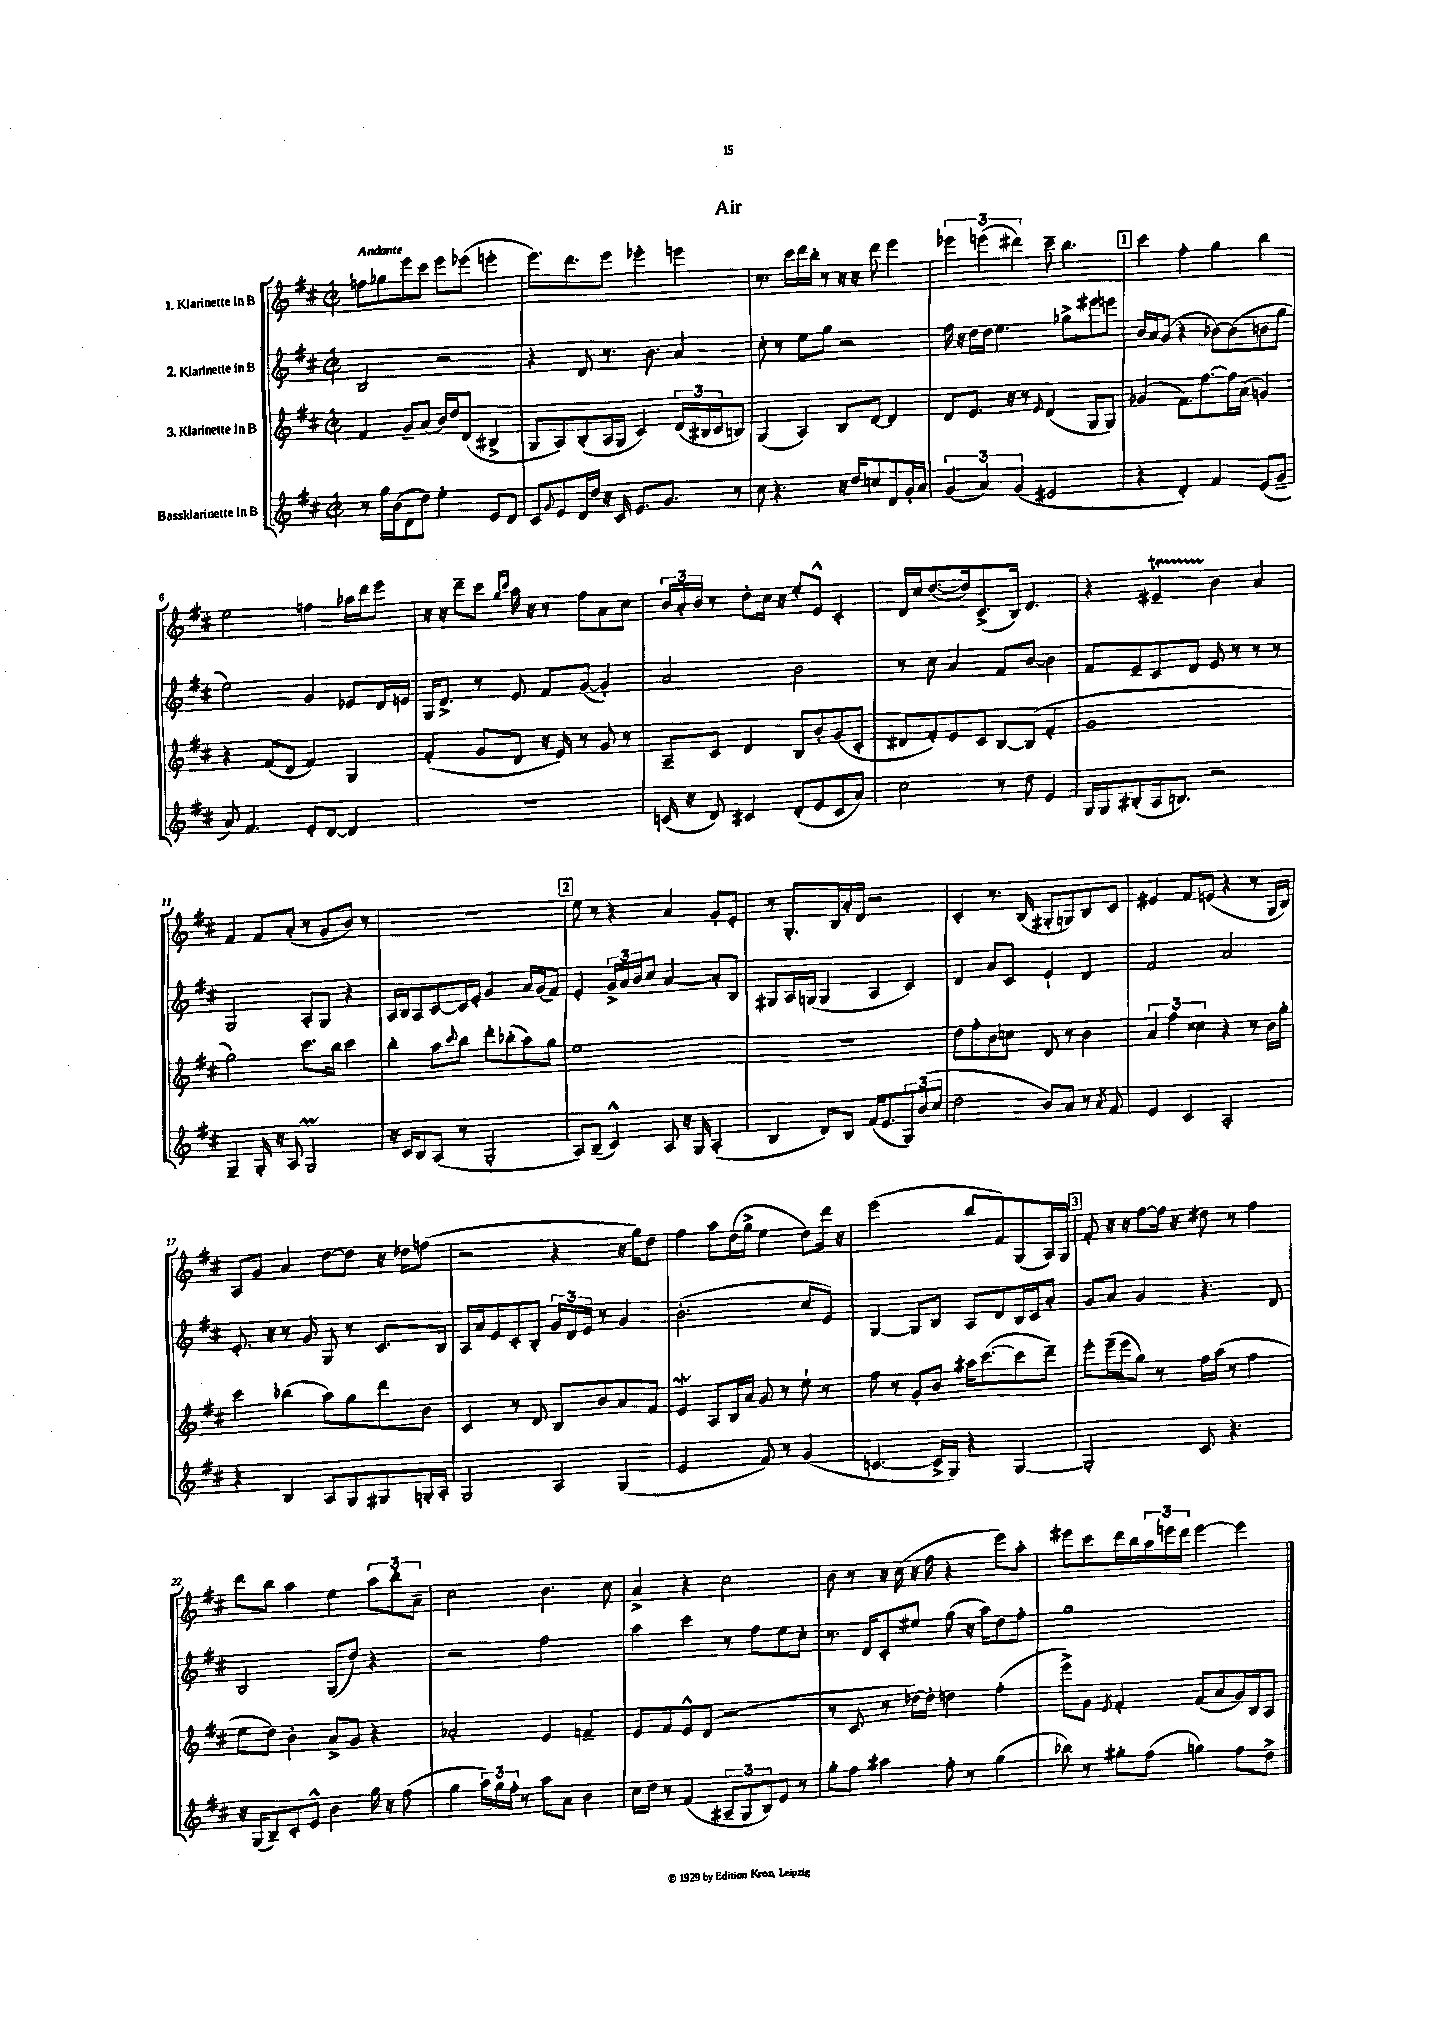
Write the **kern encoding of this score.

**kern	**kern	**kern	**kern
*part4	*part3	*part2	*part1
*staff4	*staff3	*staff2	*staff1
*I"Bassklarinette in B	*I"3. Klarinette in B	*I"2. Klarinette in B	*I"1. Klarinette in B
*clefG2	*clefG2	*clefG2	*clefG2
*k[f#c#]	*k[f#c#]	*k[f#c#]	*k[f#c#]
*M2/2	*M2/2	*M2/2	*M2/2
*met(c|)	*met(c|)	*met(c|)	*met(c|)
=1	=1	=1	=1
!	!	!	!LO:TX:a:B:t=Andante
8r	4f#/	2B/	8ffn\L
16gg\LL	.	.	8gg-X\
(16b\J	.	.	.
8d\	8g~/L	.	8eee\
8dd\J)	(8a/J	.	8ccc#\J
4ee'\	16b/LL)	2r	8eee\L
.	16dd/J	.	.
.	(8d/J	.	(8eee-X\J
8e/L	4B#X^/	.	4eeen'\
8d/J	.	.	.
=2	=2	=2	=2
8c#/L	8G/L	4r	8.eee\L)
8qqg/	.	.	.
8e/	8A/)	.	.
.	.	.	8.ddd\
16d/L	(8B'/	8d/	.
16dd/JJ	.	.	.
16r	16A/L	8.r	8eee\J
16c#/	16G/JJ	.	.
8.e/L	4c#/)	.	4eee-X'\
.	.	8.b\	.
8.g/J	.	.	.
.	(24d/LL	4a/	4eeen\
.	24B#X/	.	.
.	24c#/J	.	.
8r	8Bn/J)	.	.
=3	=3	=3	=3
8cc#\	(4G/	8cc#'\	8.r
4.r	.	8r	.
.	.	.	16ccc#\LL
.	4A/)	8ee\L	16ddd\
.	.	.	16bb'\JJ
.	.	8gg\J	8r
16r	8B/L	2r	16r
16dd/KL	.	.	16r
8ccn/	[8d/J	.	8ddd\
8d/	4d/]	.	4eee\
16g'/L	.	.	.
16a/JJ	.	.	.
=4	=4	=4	=4
(6g/	8d/L	16ff#\	6eee-X\
.	.	16r	.
.	8.e/J	16dd\LL	.
6a/)	.	.	(6eeen\
.	.	16dd\JJ	.
.	.	4.ee\	.
.	16r	.	.
(6g/	.	.	6ddd#X\)
.	8r	.	.
.	8qqe/	.	.
2e#X/	(4d/	.	8ccc#~\
.	.	8gg-X^\L	4.bb\
.	8G/L	8eee#X\	.
.	8G/J)	8eeen\J	.
!!LO:REH:place=s1:t=1
=5	=5	=5	=5
4r	(4g-X/	16b/LL	4ccc#\
.	.	16a/J	.
.	.	(8g/J	.
4d'/)	8.f#\L)	4r	4ff#'\
.	[8.ff#\	.	.
4f#/	.	[8b-X\L)	4gg\
.	16ff#\L]	(8b-\]	.
.	(16a\JJ	.	.
(8e/L	4gn/)	8bn\	4bb\
8g~/J	.	8gg\J	.
!!LO:LB:g=z
=6	=6	=6	=6
8a/)	4r	2ee\)	2ee\
4.f#/	.	.	.
.	(8f#/L	.	.
.	8d/J	.	.
8e'/L	4f#/)	4g/	4ffn\
[8d/J	.	.	.
4d/]	4G/	8e-X/L	16aa-X\LL
.	.	.	16ddd\J
.	.	16d/L	8eee\J
.	.	16en/JJ	.
=7	=7	=7	=7
1r	(4f#'/	16G/KL	16r
.	.	8.d^/J	16r
.	.	.	8ddd~\L
.	8g/L	8r	8ccc#\J
.	.	.	16qqgg/LL
.	.	.	16qqccc#/JJ
.	8d/J	8e/	16aa\
.	.	.	16r
.	16r	8f#/L	8r
.	16e/)	.	.
.	8r	([8g/J	8ff#\L
.	8g/	4g'/])	8a\
.	8r	.	8cc#\J
=8	=8	=8	=8
(16cn/	8A~/L	2a/	24b/LL
.	.	.	24a'/
16r	.	.	.
.	.	.	24b/JJ
8d/)	8c#/J	.	8r
4c#X/	4d/	.	8dd'\L
.	.	.	16cc#\Jk
.	.	.	16r
(8d'/L	8B/L	2b\	8ee'/L
8e/	8b'/	.	8e^^/J
8c#/	(8g/	.	4c#'/
8a/J)	8c#'/J	.	.
=9	=9	=9	=9
2cc#\	8d#X/L	8r	16d/LL
.	.	.	16cc#/J
.	8f#'/)	8cc#\	([8.dd/
.	8e/	4a/	.
.	.	.	16dd/k])
.	8c#/J	.	(8.c#^/
8r	[8B/L	8f#/L	.
.	.	.	16B/Jk)
8dd\	(8B/J]	[8b/J	4.d/
4e/	4f#'/	4b\]	.
=10	=10	=10	=10
16G/LL	1g	8f#/L	4r
16G/J	.	.	.
(8B#X'/	.	8e~/	.
16A/k	.	8c#/	4e#Xt~/
8.Bn/J)	.	.	.
.	.	8d/J	.
2r	.	8e/	4b\
.	.	8r	.
.	.	8r	4a/
.	.	8r	.
!!LO:LB:g=z
=11	=11	=11	=11
4G~/	2gg\)	2G/	4f#/
16G'/	.	.	8f#/L
16r	.	.	.
8A/	.	.	(8a'/J
2GM/	8.ccc#\L	8A'/L	8r
.	.	8G/J	8g/L
.	16bb\Jk	.	.
.	4ccc#\	4r	8b/J)
.	.	.	8r
=12	=12	=12	=12
16r	4bb'\	16A/LL	1r
16c#/KL	.	16B/J	.
8B/	.	8A/	.
(8A/J	8aa\L	[8c#/	.
.	8qqccc#/	.	.
8r	8bb\J	16c#/L]	.
.	.	16e'/JJ	.
2G'/	8ddd'\L	4g/	.
.	(8bb-X'\	.	.
.	8aa\)	16a/LL	.
.	.	(16g/J	.
.	8gg\J	8f#/J)	.
!!LO:REH:place=s1:t=2
=13	=13	=13	=13
8A/L)	1ee	4e'/	8ee\
(8B~/J	.	.	8r
4c#^^/)	.	24g^/LL	4r
.	.	24a/	.
.	.	24b/J	.
.	.	8cc#/J	.
8A/	.	[4a/	4a/
16r	.	.	.
16G/	.	.	.
(4A'/	.	8a'/L]	8g'/L
.	.	8B/J	8e'/J
=14	=14	=14	=14
4B/	1r	8G#X/L	8r
.	.	16A/L	8.G'/L
.	.	(16Gn/JJ	.
8d/L)	.	4G/	.
.	.	.	16B/L
8B/J	.	.	16a'/
.	.	.	16d/JJ
(16f#/KL	.	4A/	2r
8.e/	.	.	.
12G/)	.	4c#/)	.
(12b/	.	.	.
12cc#/J	.	.	.
=15	=15	=15	=15
2dd\	8dd\L	4d/	4c#'/
.	8ff#'\	.	.
.	8b\	8a/L	8.r
.	8ccn\J	8c#/J	.
.	.	.	(16B/
8b/L)	8d/	4e`/	8G#X'/L
8a/J	8r	.	8Gn/)
8r	4b\	4d/	8B/
8qa/	.	.	.
8f#/	.	.	8c#/J
=16	=16	=16	=16
4e/	6a/	2f#/	4e#X/
.	6ff#\	.	.
4c#/	.	.	8f#/L
.	6cc##X\	.	.
.	.	.	(8en/J
2A'/	4r	2a/	4r
.	8r	.	8r
.	16b\LL	.	16G/LL
.	16gg'\JJ	.	16B/JJ)
!!LO:LB:g=z
=17	=17	=17	=17
4r	4ccc#\	8.e'/	8A/L
.	.	.	8g/J
.	.	16r	.
4B/	(4bb-X\	8r	4a/
.	.	8g/	.
8A/L	8aa\L)	8G/	[8dd\L
8G/	8gg\	8r	8dd\J]
8G#X/	8ddd\	8.c#/L	16r
.	.	.	16dd-X\KL
16Gn'/L	8b\J	.	(8ffn\J
16A'/JJ	.	16B/Jk	.
=18	=18	=18	=18
2G/	4c#/	16A/LL	2r
.	.	16a/J	.
.	.	8e/	.
.	8r	8c#'/	.
.	8d/	8B'/J	.
4A/	8B/L	24g/LL	4r
.	.	24d/	.
.	.	24e/JJ	.
.	8b/	8r	.
(4G/	8a/	4g/	16r
.	.	.	16gg\KL)
.	8f#/J	.	8dd\J
=19	=19	=19	=19
2e/	4eW/	(2.b'\	4ff#\
.	8A/L	.	8aa\L
.	16B/L	.	(16dd\L
.	16a/JJ	.	16gg^\JJ
8f#/)	8g/	.	4ee\
8r	8r	.	.
(4g/	8ee`\	8cc#/L	8dd\L)
.	8r	8e/J)	16ddd\Jk
.	.	.	16r
=20	=20	=20	=20
[4.cn/	8ff#\	[4G/	(2eee\
.	8r	.	.
.	8g'/L	8G/L]	.
16c^/LL]	8b/J	8B/J	.
16G/JJ)	.	.	.
4r	16aa#X\KL	8A/L	8bb/L
.	([8.ccc#\	.	.
.	.	8d/	8f#/)
[4G/	8ccc#\]	16B/L	(8G/
.	.	16c#/J	.
.	8ddd~\J)	8a'/J	16A/L)
.	.	.	16G/JJ
!!LO:REH:place=s1:t=3
=21	=21	=21	=21
2G'/]	8eee'\L	8g/L	8f#'/
.	(16eee~\L	8a/J	16r
.	16eee\J	.	16r
.	8gg\J)	4g/	[8ff#\L
.	8r	.	16ff#\Jk]
.	.	.	16r
8c#/	16ff#\LL	4.r	8dd#X\
.	(16aa\JJ	.	.
4.r	8r	.	8r
.	4ff#\	.	4ff#\
.	.	8d/	.
!!LO:LB:g=z
=22	=22	=22	=22
16r	8ee\L	2B/	8ddd\L
(16G/KL	.	.	.
8B~/)	8dd\J)	.	8bb\J
8c#'/	4b'\	.	4aa\
8e^^/J	.	.	.
4b\	8a^/L	(8G/L	4ee\
.	8g/J	8dd/J)	.
16gg\	4r	4r	12aa\L
16r	.	.	.
.	.	.	12bb'\
(8ff#\	.	.	.
.	.	.	12a~\J
=23	=23	=23	=23
4gg\	2a-X'/	2r	2cc#\
24aa\LL)	.	.	.
24gg\	.	.	.
24ff#'\JJ	.	.	.
8r	.	.	.
8aa\L	4e/	2ff#\	4.b\
8a\J	.	.	.
4b\	4fn~/	.	.
.	.	.	8cc#\
=24	=24	=24	=24
16cc#\LL	8e/L	4aa\	4a^/
16dd\JJ	.	.	.
8r	8f#/	.	.
(4f#/	8e^^/	4ccc#\	4r
.	(8d/J	.	.
12A#X~/L	2r	8r	2cc#\
12G/	.	.	.
.	.	8ff#\L	.
12B/)	.	.	.
8e/J	.	8ee\	.
8r	.	8cc#'\J	.
=25	=25	=25	=25
8gg'\L	8r	8.r	8b\
8ff#\J	8c#/	.	8r
.	.	16d/KL	.
4aa#X\	8r	8c#'/	16r
.	.	.	(16cc#\
.	[16dd-X\LL)	8ee#X/J	16r
.	16dd-'\JJ]	.	16ff#\
8ff#'\	4ddn\	(8gg\	4r
8r	.	16r	.
.	.	16aa\KL)	.
(4gg\	(4ff#'\	8dd\	8eee\L)
.	.	8ff#'\J	8aa'\J
=26	=26	=26	=26
8bb-X\)	8eee^\L)	1gg	8eee#X\L
8r	8g\J	.	8ccc#\
.	8qe/	.	.
8gg#X'\L	4f#'/	.	16ddd\L
.	.	.	16bb\
(8ff#\J	.	.	24aa\
.	.	.	24eeen\
.	.	.	24ddd\JJ
4ggn\)	(8f#/L	.	[4eee\
.	8a/	.	.
8ff#\L	16g/L)	.	4eee\]
.	16B/J	.	.
8dd^\J	8A/J	.	.
==	==	==	==
*-	*-	*-	*-
